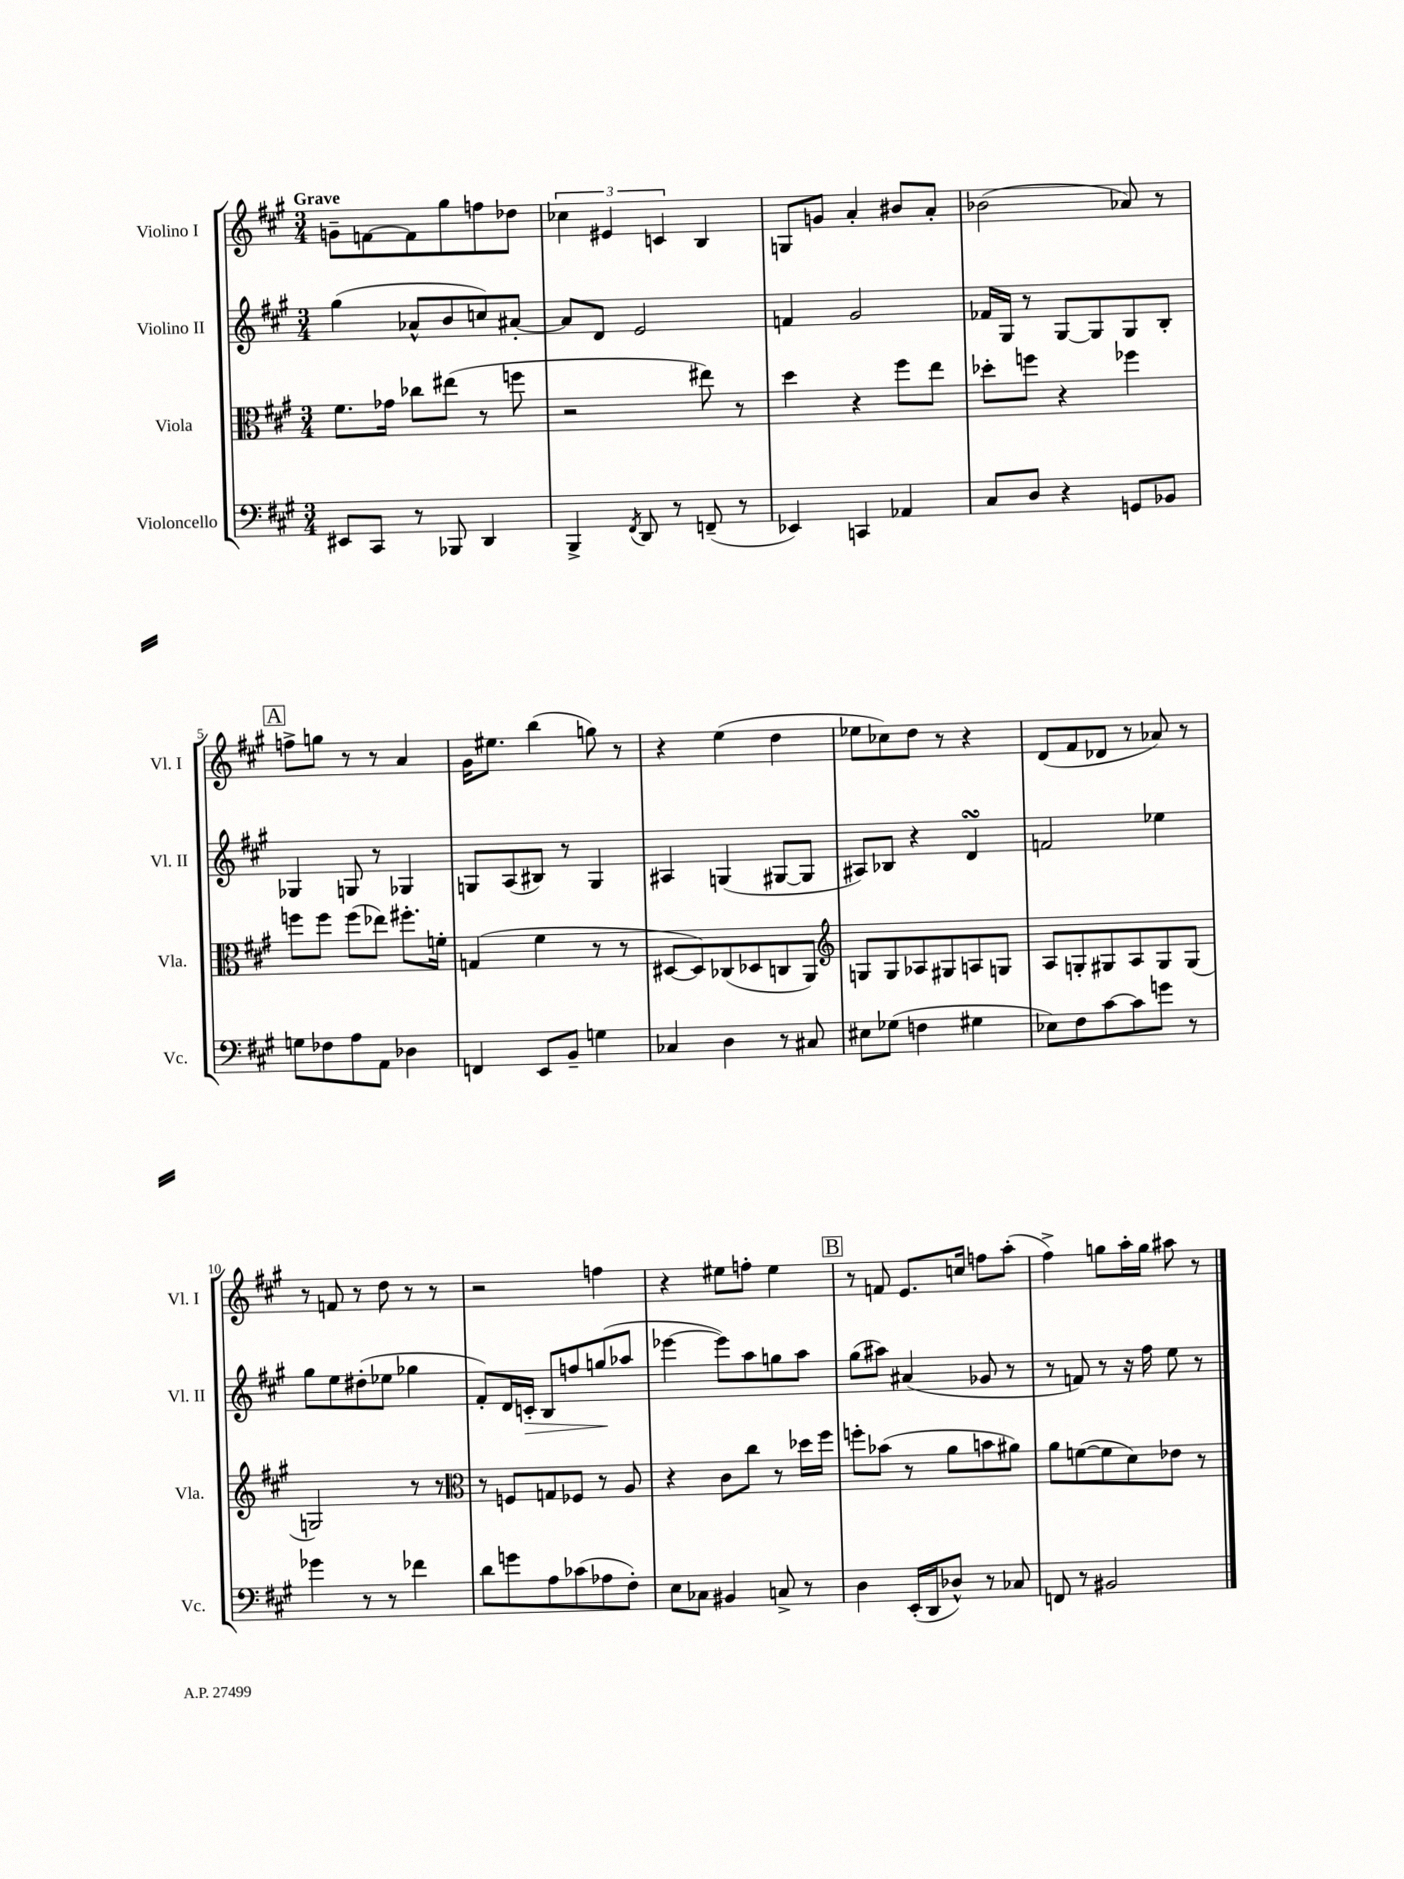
<<
\new StaffGroup <<
\new Staff = "s0" \with { instrumentName = "Violino I" shortInstrumentName = "Vl. I" } {
    \clef treble \key a \major \numericTimeSignature \time 3/4 \tempo "Grave"
    g'8-- f'8~ f'8 gis''8 f''8 des''8 |
    \tuplet 3/2 { ces''4 eis'4 c'4 } b4 |
    g8 g'8 a'4-. bis'8 a'8-. |
    bes'2( aes'8) r8 |
    \mark \markup { \box "A" } f''8-> g''8 r8 r8 a'4 |
    gis'16 eis''8. b''4( g''8) r8 |
    r4 e''4( d''4 |
    ees''8 ces''8) d''8 r8 r4 |
    d'8( fis'8 des'8 r8 aes'8) r8 |
    r8 f'8 r8 d''8 r8 r8 |
    r2 f''4 |
    r4 eis''8 f''8-. eis''4 |
    \mark \markup { \box "B" } r8 f'8 e'8. c''16 f''8 a''8-.( |
    fis''4->) g''8 a''16-. g''16 ais''8 r8 \bar "|." |
}
\new Staff = "s1" \with { instrumentName = "Violino II" shortInstrumentName = "Vl. II" } {
    \clef treble \key a \major \numericTimeSignature \time 3/4
    gis''4( aes'8-^ b'8 c''8) ais'8~-. |
    ais'8 d'8 e'2 |
    f'4 gis'2 |
    fes'16 gis16 r8 gis8~ gis8 gis8 b8-. |
    \mark \markup { \box "A" } ges4 g8 r8 ges4 |
    g8 a8( bis8) r8 g4 |
    ais4 g4( gis8~ gis8 |
    ais8) bes8 r4 d'4\turn |
    f'2 ees''4 |
    gis''8 e''8 dis''8-.( ees''8 ges''4 |
    fis'8-.) d'16 c'16-.\> b8 f''8 g''8\!( aes''8 |
    ees'''4~ ees'''8) a''8 g''8 a''8 |
    \mark \markup { \box "B" } gis''8( ais''8) ais'4( ges'8 r8 |
    r8 f'8) r8 r16 fis''16 e''8 r8 \bar "|." |
}
\new Staff = "s2" \with { instrumentName = "Viola" shortInstrumentName = "Vla." } {
    \clef alto \key a \major \numericTimeSignature \time 3/4
    fis'8. ges'16 ces''8 eis''8( r8 f''8 |
    r2 eis''8) r8 |
    d''4 r4 fis''8 e''8 |
    des''8-. f''8 r4 fes''4 |
    \mark \markup { \box "A" } f''8 f''8 f''8( ees''8) fis''8.-. f'16-. |
    g4( fis'4 r8 r8 |
    dis8~ dis8) ces8( des8 c8 a,8) |
    \clef treble g8 g8 aes8 gis8 a8 g8 |
    a8 g8-. gis8 a8 gis8 gis8( |
    g2) r8 r8 |
    \clef alto r8 f8 g8 fes8 r8 a8 |
    r4 cis'8 cis''8 r8 des''16 fis''16 |
    \mark \markup { \box "B" } f''8-. bes'8( r8 a'8 b'8 ais'8) |
    a'8 f'8~( f'8 d'8) ees'8 r8 \bar "|." |
}
\new Staff = "s3" \with { instrumentName = "Violoncello" shortInstrumentName = "Vc." } {
    \clef bass \key a \major \numericTimeSignature \time 3/4
    eis,8 cis,8 r8 bes,,8 d,4 |
    b,,4-> \acciaccatura { fis,8 } d,8 r8 f,8--( r8 |
    ees,4) c,4 aes,4 |
    cis8 d8 r4 g,8 bes,8 |
    \mark \markup { \box "A" } g8 fes8 a8 a,8 des4 |
    f,4 e,8 b,8-- g4 |
    ces4 d4 r8 cis8 |
    eis8 ges8( f4 gis4 |
    ees8) fis8 cis'8~ cis'8 g'8 r8 |
    ges'4 r8 r8 fes'4 |
    d'8 g'8 a8 ces'8( aes8 fis8-.) |
    e8 ces8 bis,4 c8-> r8 |
    \mark \markup { \box "B" } d4 e,16-.( d,16 des8-^) r8 ces8 |
    f,8 r8 bis,2 \bar "|." |
}
>>
>>
